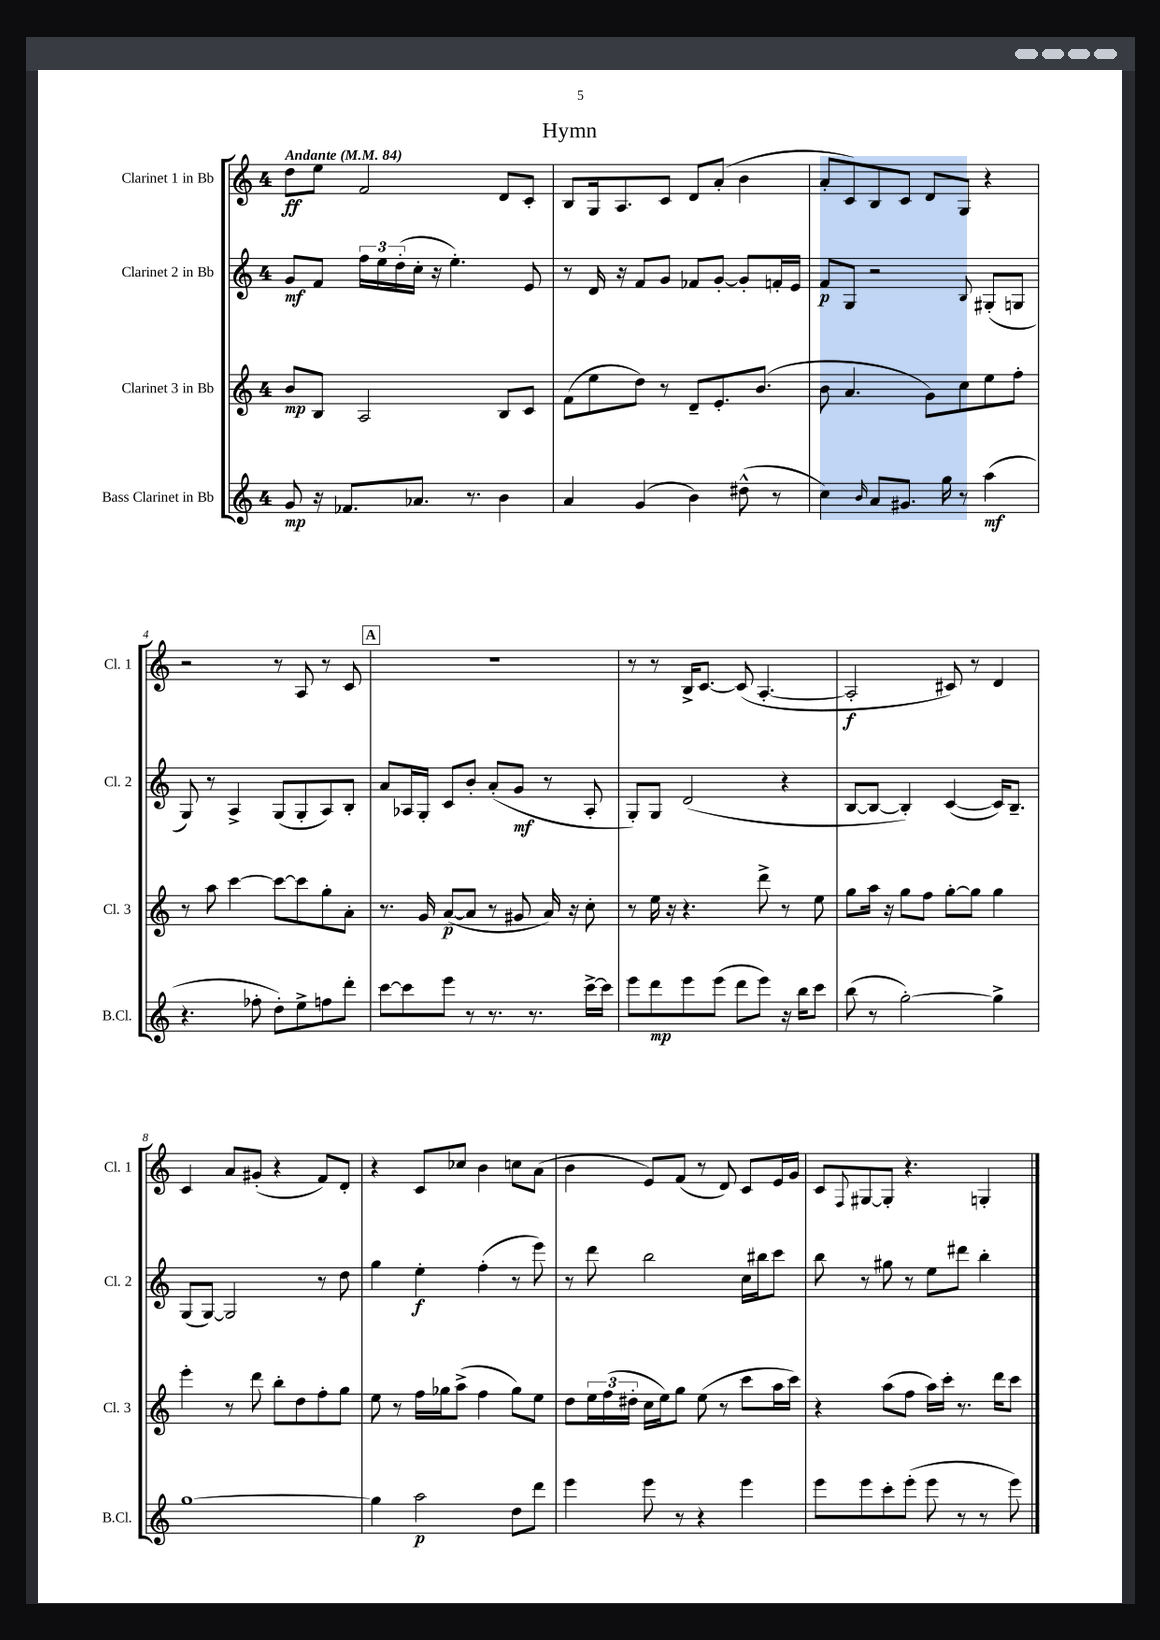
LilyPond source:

\header { title = "Hymn" }
<<
\new StaffGroup <<
\new Staff = "s0" \with { instrumentName = "Clarinet 1 in Bb" shortInstrumentName = "Cl. 1" } {
    \clef treble \key c \major \once \override Staff.TimeSignature.style = #'single-digit \time 4/4 \tempo "Andante" 4 = 84
    d''8\ff e''8 f'2 d'8 c'8-. |
    b8 g16 a8. c'8 d'8 a'8-.( b'4 |
    a'8-. c'8) b8 c'8 d'8 g8 r4 |
    r2 r8 a8 r8 c'8 |
    \mark \markup { \box "A" } R1 |
    r8 r8 b16-> c'8.~ c'8( a4.~-. |
    a2-.\f cis'8) r8 d'4 |
    c'4 a'8 gis'8-.( r4 f'8) d'8-. |
    r4 c'8 ces''8 b'4 c''8 a'8( |
    b'4 e'8) f'8( r8 d'8) c'8 e'16 g'16 |
    c'8 \appoggiatura { f8 } gis8~ gis8-. r4. g4-. \bar "|." |
}
\new Staff = "s1" \with { instrumentName = "Clarinet 2 in Bb" shortInstrumentName = "Cl. 2" } {
    \clef treble \key c \major \once \override Staff.TimeSignature.style = #'single-digit \time 4/4
    g'8\mf f'8 \tuplet 3/2 { f''16 e''16 d''16-.( } c''16-. r16 e''4.-.) e'8 |
    r8 d'16 r16 f'8 g'8 fes'8 g'8~-. g'8-. f'16-. e'16 |
    f'8\p g8 r2 \appoggiatura { b8 } gis8-.( g8 |
    g8) r8 a4-> g8( g8-. a8) b8-. |
    \mark \markup { \box "A" } a'8 aes16 g16-. c'8 b'8-. a'8-.( g'8\mf r8 aes8-. |
    g8-.) g8 d'2( r4 |
    b8~ b8~ b4-.) c'4~( c'16) b8.-- |
    g8( g8~) g2 r8 d''8 |
    g''4 e''4-.\f f''4-.( r8 e'''8) |
    r8 d'''8 b''2 c''16 bis''16 c'''8 |
    b''8 r8 gis''8 r8 e''8 dis'''8 b''4-. \bar "|." |
}
\new Staff = "s2" \with { instrumentName = "Clarinet 3 in Bb" shortInstrumentName = "Cl. 3" } {
    \clef treble \key c \major \once \override Staff.TimeSignature.style = #'single-digit \time 4/4
    b'8\mp b8 a2 b8 c'8 |
    f'8( e''8 d''8) r8 d'8-- e'8.-. b'8.( |
    b'8 a'4. g'8) c''8 e''8 f''8-. |
    r8 a''8 c'''4~ c'''8~ c'''8 g''8-. a'8-. |
    \mark \markup { \box "A" } r8. g'16 a'8~\p( a'8 r8 gis'8 a'16) r16 c''8-. |
    r8 e''16 r16 r4. d'''8-> r8 e''8 |
    g''8 a''16 r16 g''8 f''8 g''8~-. g''8 g''4 |
    e'''4-. r8 d'''8 b''8-. d''8 f''8-. g''8 |
    e''8 r8 f''16 ges''16 a''8->( f''4 ges''8) e''8 |
    d''8 \tuplet 3/2 { e''16 f''16( dis''16-. } c''16 e''16) g''8 e''8( r8 c'''8 a''16 c'''16) |
    r4 a''8( f''8 a''16) c'''16-. r8. d'''16 c'''8 \bar "|." |
}
\new Staff = "s3" \with { instrumentName = "Bass Clarinet in Bb" shortInstrumentName = "B.Cl." } {
    \clef treble \key c \major \once \override Staff.TimeSignature.style = #'single-digit \time 4/4
    g'8\mp r16 fes'8. aes'8. r8. b'4 |
    a'4 g'4( b'4) dis''8-^( r8 |
    c''4) \grace { b'16 } a'8 gis'8. g''16 r8 a''4\mf( |
    r4. fes''8-. d''8-.) e''8-> f''8 d'''8-. |
    \mark \markup { \box "A" } c'''8~ c'''8 e'''8 r8 r8. r8. c'''16~-> c'''16 |
    e'''8 d'''8\mp e'''8 e'''8( d'''8 e'''8) r16 b''16 c'''8 |
    b''8( r8 g''2~-.) g''4-> |
    g''1~ |
    g''4 a''2\p d''8 d'''8 |
    e'''4 e'''8 r8 r4 e'''4 |
    e'''8 e'''8 c'''8-. e'''8-.( e'''8 r8 r8 e'''8) \bar "|." |
}
>>
>>
